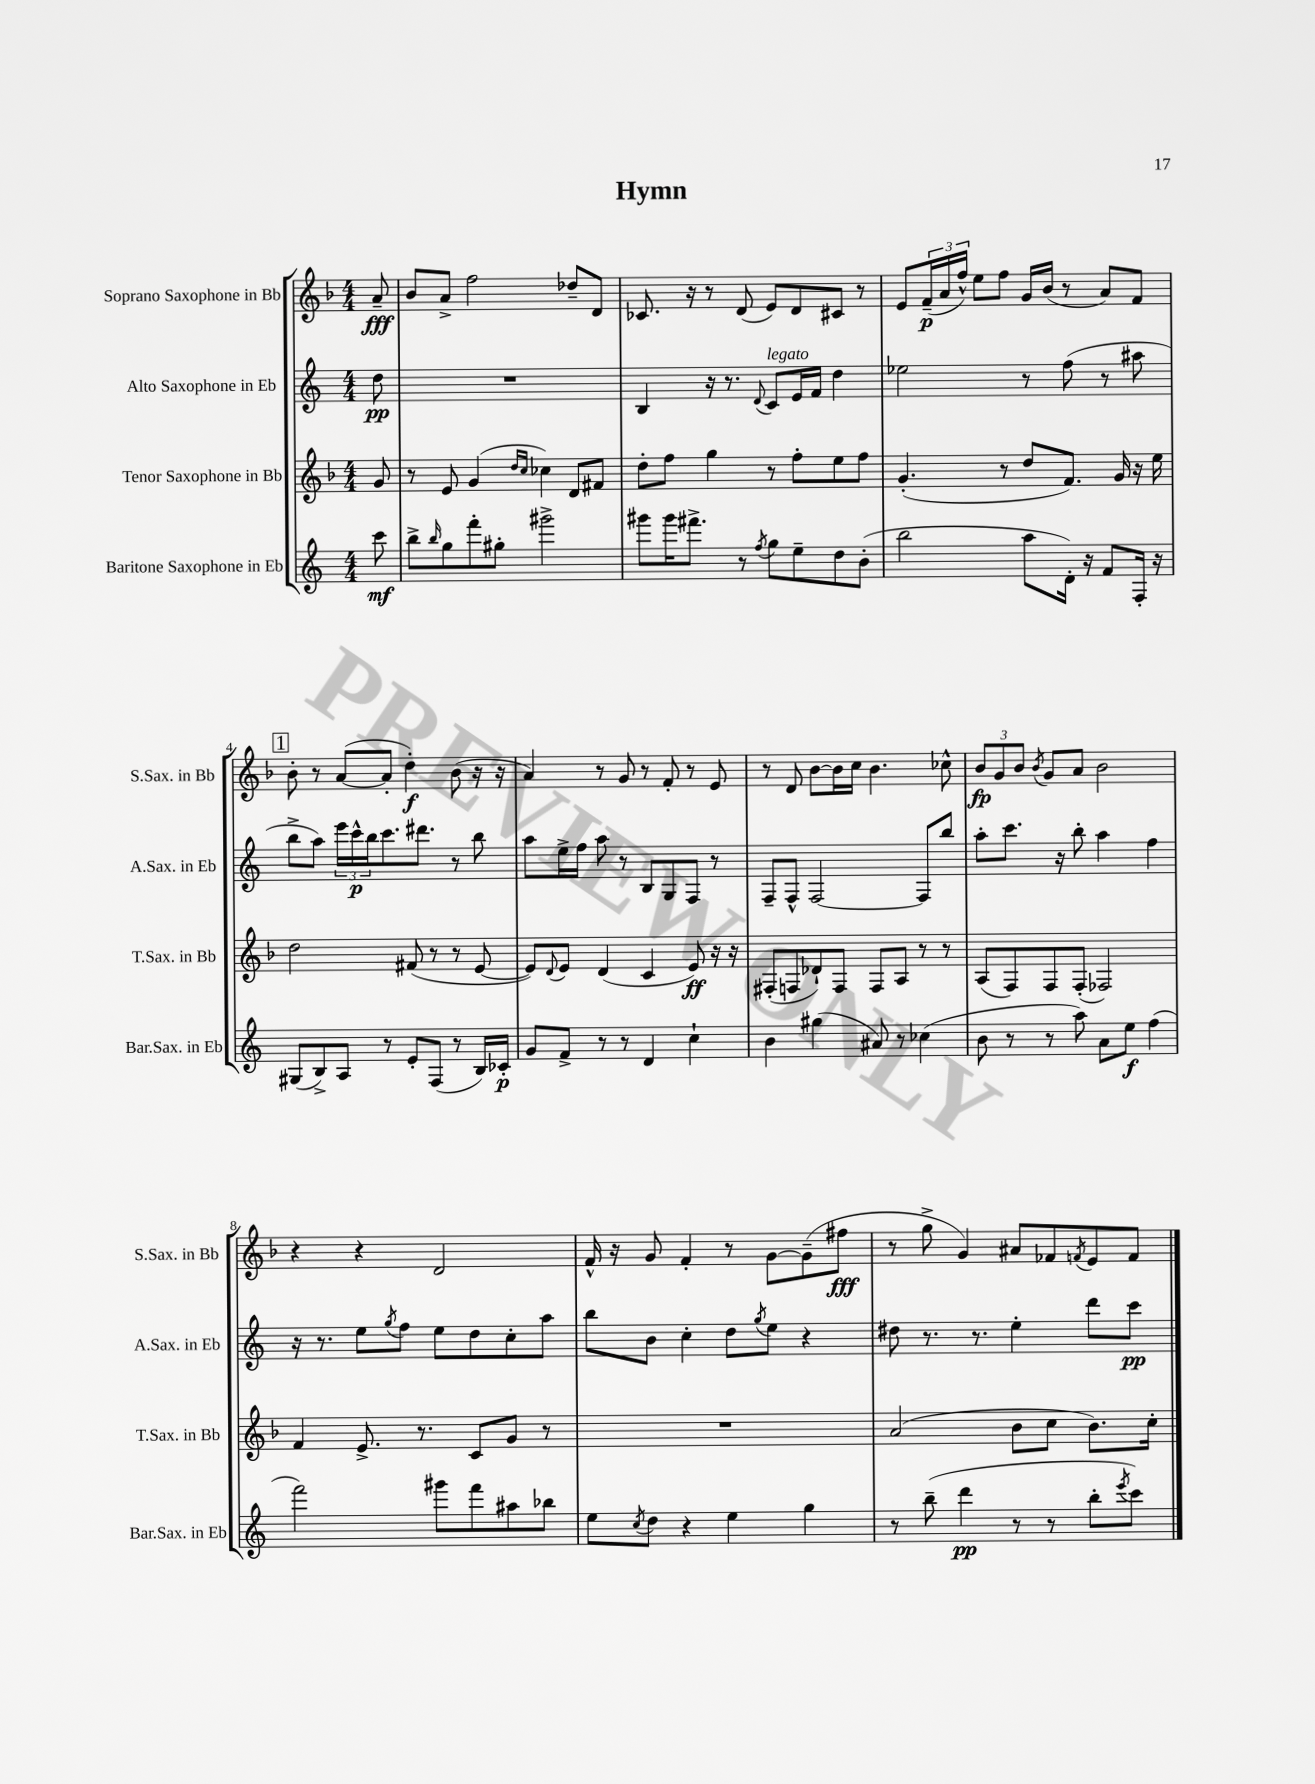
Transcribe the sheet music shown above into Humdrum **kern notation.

**kern	**dynam	**kern	**dynam	**kern	**dynam	**kern	**dynam
*part4	*part4	*part3	*part3	*part2	*part2	*part1	*part1
*staff4	*staff4	*staff3	*staff3	*staff2	*staff2	*staff1	*staff1
*I"Baritone Saxophone in Eb	*	*I"Tenor Saxophone in Bb	*	*I"Alto Saxophone in Eb	*	*I"Soprano Saxophone in Bb	*
*I'Bar.Sax. in Eb	*	*I'T.Sax. in Bb	*	*I'A.Sax. in Eb	*	*I'S.Sax. in Bb	*
*clefG2	*	*clefG2	*	*clefG2	*	*clefG2	*
*k[]	*	*k[b-]	*	*k[]	*	*k[b-]	*
*M4/4	*	*M4/4	*	*M4/4	*	*M4/4	*
=	=	=	=	=	=	=	=
8ccc\	mf	8g/	.	8dd\	pp	8a~/	fff
=1	=1	=1	=1	=1	=1	=1	=1
8bb^\L	.	8r	.	1r	.	8b-/L	.
16qqbb/	.	.	.	.	.	.	.
8gg\	.	8e/	.	.	.	8a^/J	.
8fff'\	.	(4g/	.	.	.	2ff\	.
8gg#X'\J	.	.	.	.	.	.	.
.	.	16qqdd/LL	.	.	.	.	.
.	.	16qqcc/JJ	.	.	.	.	.
2ggg#X^\	.	4cc-X\)	.	.	.	.	.
.	.	8d/L	.	.	.	8dd-X~/L	.
.	.	8f#X/J	.	.	.	8d/J	.
=2	=2	=2	=2	=2	=2	=2	=2
8ggg#X\L	.	8dd'\L	.	4B/	.	8.c-X/	.
16ggg#\K	.	8ff\J	.	.	.	.	.
8.fff#X^\J	.	.	.	.	.	16r	.
.	.	4gg\	.	16r	.	8r	.
.	.	.	.	8.r	.	.	.
8r	.	.	.	.	.	(8d/	.
8qff/	.	.	.	8qqd/	.	.	.
!	!	!	!	!LO:TX:a:i:t=legato	!	!	!
8gg\L	.	8r	.	8c/L	.	8e/L)	.
8ee~\	.	8ff'\L	.	16e/L	.	8d/	.
.	.	.	.	16f/JJ	.	.	.
8dd\	.	8ee\	.	4dd\	.	8c#X/J	.
(8b'\J	.	8ff\J	.	.	.	8r	.
=3	=3	=3	=3	=3	=3	=3	=3
2bb\	.	(4.g'/	.	2ee-X\	.	8e/L	.
.	.	.	.	.	.	(24f~/L	p
.	.	.	.	.	.	24a/	.
.	.	.	.	.	.	24ff^^/JJ)	.
.	.	.	.	.	.	8ee\L	.
.	.	8r	.	.	.	8ff\J	.
8aa\L	.	8dd/L	.	8r	.	16g/LL	.
.	.	.	.	.	.	(16b-/JJ	.
16d'\Jk)	.	8.f/J)	.	(8ff\	.	8r	.
16r	.	.	.	.	.	.	.
8f/L	.	.	.	8r	.	8a/L)	.
.	.	16g/	.	.	.	.	.
16F'/Jk	.	16r	.	8aa#X\	.	8f/J	.
16r	.	16ee\	.	.	.	.	.
!!LO:LB:g=z
!!LO:REH:place=s1:t=1
=4	=4	=4	=4	=4	=4	=4	=4
(8G#X/L	.	2dd\	.	8bb^\L	.	8b-'\	.
8B^/)	.	.	.	8aa\J)	.	8r	.
8A/J	.	.	.	24eee\LL	.	([8a/L	.
.	.	.	.	24ccc^^\	p	.	.
.	.	.	.	24bb\J	.	.	.
8r	.	.	.	8.ccc\	.	8a'/J]	.
8e'/L	.	(8f#X/	.	.	.	4dd'\)	f
.	.	.	.	8.ddd#X\J	.	.	.
(8F/J	.	8r	.	.	.	.	.
8r	.	8r	.	8r	.	(8b-\	.
16B/LL)	.	[8e/	.	8bb\	.	16r	.
16c-X'/JJ	p	.	.	.	.	16r	.
=5	=5	=5	=5	=5	=5	=5	=5
8g/L	.	8e/L])	.	8aa\L	.	4a/)	.
.	.	8qqd/	.	.	.	.	.
8f^/J	.	8e/J	.	16ee^\L	.	.	.
.	.	.	.	16ff\JJ	.	.	.
8r	.	(4d/	.	8aa\	.	8r	.
8r	.	.	.	8r	.	8g/	.
4d/	.	4c/	.	8B/L	.	8r	.
.	.	.	.	8G/	.	8f'/	.
4cc`\	.	8e/)	ff	8F/J	.	8r	.
.	.	16r	.	8r	.	8e/	.
.	.	16r	.	.	.	.	.
=6	=6	=6	=6	=6	=6	=6	=6
4b\	.	(8F#X'/L	.	8F~/L	.	8r	.
.	.	8Fn/	.	8F^^/J	.	8d/	.
(4gg#X\	.	8d-X`/)	.	[2F/	.	[8b-\L	.
.	.	8F/J	.	.	.	16b-\L]	.
.	.	.	.	.	.	16cc\JJ	.
8a#X/)	.	8F/L	.	.	.	4.b-\	.
8r	.	8A/J	.	.	.	.	.
(4cc-X\	.	8r	.	8F/L]	.	.	.
.	.	8r	.	8bb/J	.	8cc-X^^\	.
=7	=7	=7	=7	=7	=7	=7	=7
8b\	.	(8A/L	.	8aa'\L	.	12b-/L	fp
.	.	.	.	.	.	12g/	.
8r	.	8F/)	.	8.ccc\J	.	.	.
.	.	.	.	.	.	12b-/J	.
.	.	.	.	.	.	8qb-/	.
8r	.	8F/	.	.	.	8g/L	.
.	.	.	.	16r	.	.	.
8aa\)	.	(8F'/J	.	8bb'\	.	8a/J	.
8a\L	.	2F-X/)	.	4aa\	.	2b-\	.
8ee\J	f	.	.	.	.	.	.
(4ff\	.	.	.	4ff\	.	.	.
!!LO:LB:g=z
=8	=8	=8	=8	=8	=8	=8	=8
2fff\)	.	4f/	.	16r	.	4r	.
.	.	.	.	8.r	.	.	.
.	.	8.e^/	.	8ee\L	.	4r	.
.	.	.	.	8qgg/	.	.	.
.	.	.	.	8ff\J	.	.	.
.	.	8.r	.	.	.	.	.
8ggg#X\L	.	.	.	8ee\L	.	2d/	.
8fff\	.	8c/L	.	8dd\	.	.	.
8aa#X\	.	8g/J	.	8cc'\	.	.	.
8bb-X\J	.	8r	.	8aa\J	.	.	.
=9	=9	=9	=9	=9	=9	=9	=9
8ee\L	.	1r	.	8bb\L	.	16f^^/	.
.	.	.	.	.	.	16r	.
8qcc/	.	.	.	.	.	.	.
8dd\J	.	.	.	8b\J	.	8g/	.
4r	.	.	.	4cc'\	.	4f'/	.
4ee\	.	.	.	8dd\L	.	8r	.
.	.	.	.	8qgg/	.	.	.
.	.	.	.	8ee\J	.	[8g\L	.
4gg\	.	.	.	4r	.	(8g~\]	.
.	.	.	.	.	.	8ff#X\J	fff
=10	=10	=10	=10	=10	=10	=10	=10
8r	.	(2a/	.	8dd#X\	.	8r	.
(8bb~\	.	.	.	8.r	.	8gg^\	.
4ddd\	pp	.	.	.	.	4g/)	.
.	.	.	.	8.r	.	.	.
8r	.	8b-\L	.	4ee'\	.	8a#X/L	.
8r	.	8cc\J	.	.	.	8f-X/	.
.	.	.	.	.	.	8qfn/	.
8bb'\L	.	8.b-\L)	.	8ddd\L	.	8e/	.
8qeee/	.	.	.	.	.	.	.
8ccc\J)	.	.	.	8ccc\J	pp	8f/J	.
.	.	16cc'\Jk	.	.	.	.	.
==	==	==	==	==	==	==	==
*-	*-	*-	*-	*-	*-	*-	*-
